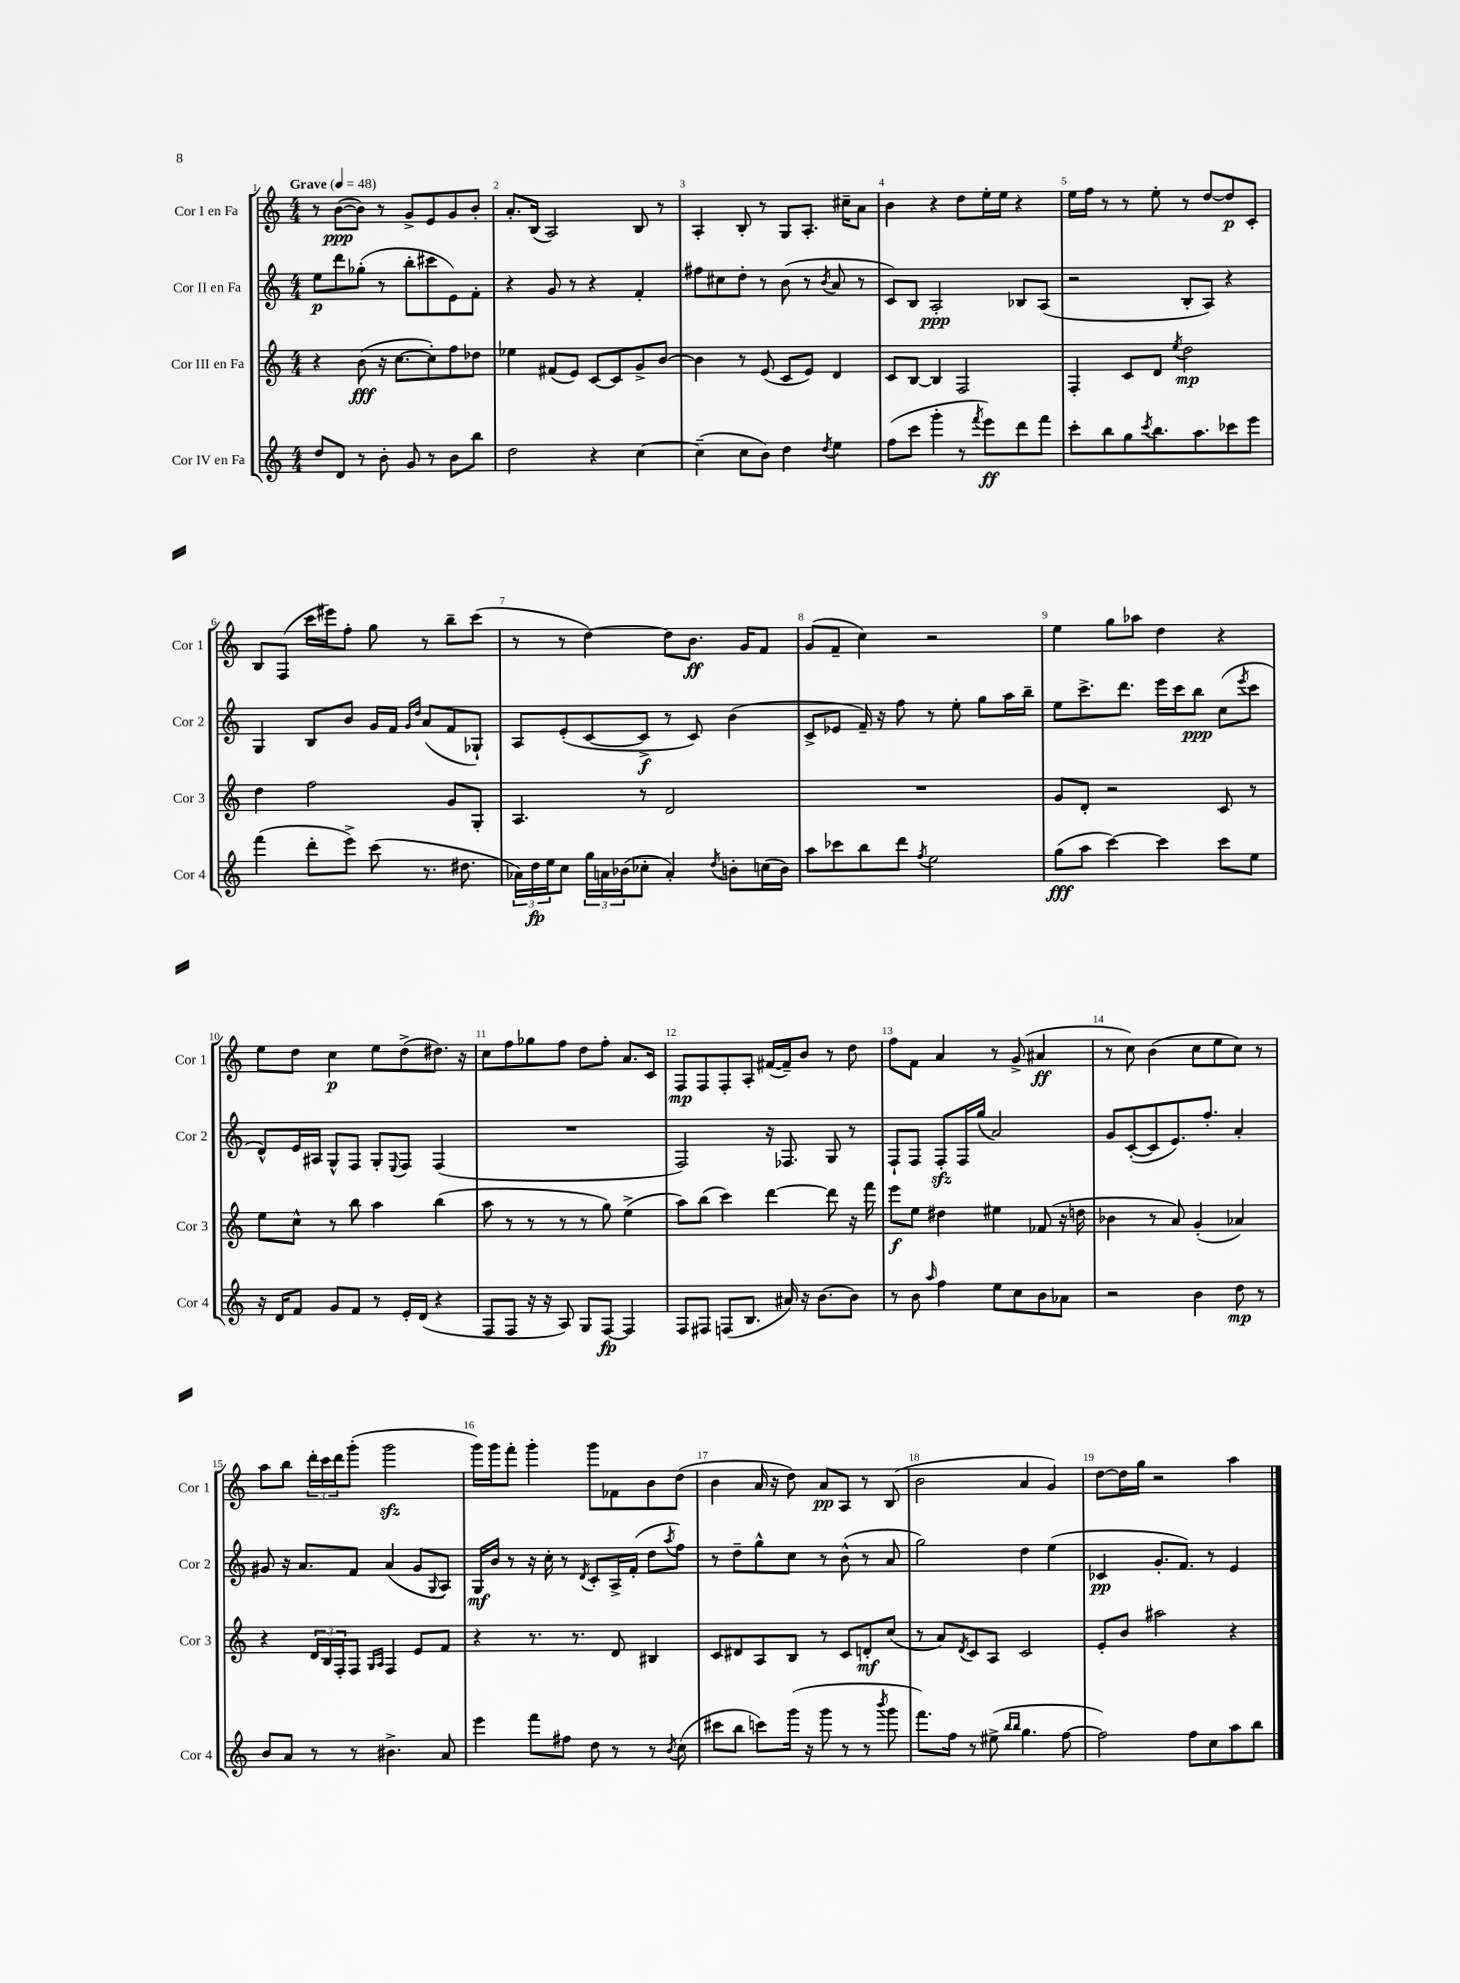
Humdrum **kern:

**kern	**dynam	**kern	**dynam	**kern	**dynam	**kern	**dynam
*part4	*part4	*part3	*part3	*part2	*part2	*part1	*part1
*staff4	*staff4	*staff3	*staff3	*staff2	*staff2	*staff1	*staff1
*I"Cor IV en Fa	*	*I"Cor III en Fa	*	*I"Cor II en Fa	*	*I"Cor I en Fa	*
*I'Cor 4	*	*I'Cor 3	*	*I'Cor 2	*	*I'Cor 1	*
*clefG2	*	*clefG2	*	*clefG2	*	*clefG2	*
*k[]	*	*k[]	*	*k[]	*	*k[]	*
*M4/4	*	*M4/4	*	*M4/4	*	*M4/4	*
*MM48	*	*MM48	*	*MM48	*	*MM48	*
=1	=1	=1	=1	=1	=1	=1	=1
!	!	!	!	!	!	!LO:TX:a:B:t=Grave	!
8dd/L	.	4r	.	8ee\L	p	8r	.
8d/J	.	.	.	8ddd\	.	([8b\L	ppp
8r	.	(8b\	fff	(8gg-X'\J	.	8b\J])	.
8b'\	.	16r	.	8r	.	8r	.
.	.	[8.cc\L	.	.	.	.	.
8g/	.	.	.	8bb'\L	.	8g^/L	.
8r	.	8cc'\])	.	8ccc#X\	.	8e/	.
8b\L	.	8ff\	.	8e\)	.	8g/	.
8bb\J	.	8dd-X\J	.	8f'\J	.	8b'/J	.
=2	=2	=2	=2	=2	=2	=2	=2
2dd\	.	4ee-X\	.	4r	.	8.a'/L	.
.	.	.	.	.	.	(16B/Jk	.
.	.	(8f#X/L	.	8g/	.	2A/)	.
.	.	8e/J)	.	8r	.	.	.
4r	.	[8c/L	.	4r	.	.	.
.	.	8c/]	.	.	.	.	.
[4cc\	.	8g^/	.	4f'/	.	8B/	.
.	.	[8b/J	.	.	.	8r	.
=3	=3	=3	=3	=3	=3	=3	=3
(4cc~\]	.	4b\]	.	8ff#X\L	.	4A'/	.
.	.	.	.	8cc#X\	.	.	.
8cc\L	.	8r	.	8dd'\J	.	8B'/	.
8b\J)	.	(8e/	.	8r	.	8r	.
4dd\	.	8c/L	.	(8b\	.	8G/L	.
.	.	8e/J)	.	8r	.	8.A'/J	.
8qdd/	.	.	.	8qb/	.	.	.
4ee\	.	4d/	.	8a/	.	.	.
.	.	.	.	.	.	16cc#X~\KL	.
.	.	.	.	8r	.	8a\J	.
=4	=4	=4	=4	=4	=4	=4	=4
(8ff\L	.	8c/L	.	8c/L)	.	4b\	.
8ccc\J	.	[8B/J	.	8B/J	.	.	.
4ggg'\	.	4B/]	.	2A'/	ppp	4r	.
8r	.	2F/	.	.	.	8dd\L	.
8qfff/	.	.	.	.	.	.	.
8eee\L)	ff	.	.	.	.	16ee'\L	.
.	.	.	.	.	.	16ee\JJ	.
8ddd\	.	.	.	8B-X/L	.	4r	.
8fff\J	.	.	.	(8A/J	.	.	.
=5	=5	=5	=5	=5	=5	=5	=5
8ccc'\L	.	4F'/	.	2r	.	16ee\LL	.
.	.	.	.	.	.	16ff\JJ	.
8bb\	.	.	.	.	.	8r	.
8gg\	.	8c/L	.	.	.	8r	.
8qccc/	.	.	.	.	.	.	.
8.bb\	.	8d/J	.	.	.	8ee'\	.
.	.	8qee/	.	.	.	.	.
.	.	2dd\	mp	8B'/L	.	8r	.
8.aa\	.	.	.	.	.	.	.
.	.	.	.	8A/J)	.	[8dd/L	.
8ccc-X\	.	.	.	4r	.	8dd/]	p
8eee\J	.	.	.	.	.	8c'/J	.
!!LO:LB:g=z
=6	=6	=6	=6	=6	=6	=6	=6
(4fff\	.	4dd\	.	4G/	.	8B/L	.
.	.	.	.	.	.	(8F/J	.
8ddd'\L	.	2ff\	.	8B/L	.	16ccc\LL	.
.	.	.	.	.	.	16eee#X\J)	.
8eee^\J)	.	.	.	8b/J	.	8ff'\J	.
(8ccc\	.	.	.	16g/LL	.	8gg\	.
.	.	.	.	16f/JJ	.	.	.
.	.	.	.	16qqg/LL	.	.	.
.	.	.	.	16qqdd/JJ	.	.	.
8.r	.	.	.	(8a/L	.	8r	.
.	.	8g/L	.	8f/	.	8bb~\L	.
8.dd#X\	.	.	.	.	.	.	.
.	.	8G'/J	.	8G-X`/J)	.	(8ccc\J	.
=7	=7	=7	=7	=7	=7	=7	=7
24a-X\LL)	.	4.A/	.	8A/L	.	8r	.
24dd\	fp	.	.	.	.	.	.
24ee\J	.	.	.	.	.	.	.
8cc\J	.	.	.	(8e'/	.	8r	.
24gg\LL	.	.	.	[8c/	.	[4dd\)	.
24an\	.	.	.	.	.	.	.
(24b-X\J	.	.	.	.	.	.	.
8cc-X'\J	.	8r	.	8c^/J]	f	.	.
4a'/)	.	2d/	.	8r	.	8dd\L]	.
.	.	.	.	8c/)	.	8.b\J	ff
8qdd/	.	.	.	.	.	.	.
8bn'\L	.	.	.	(4b\	.	.	.
.	.	.	.	.	.	16g/KL	.
(16ccn\L	.	.	.	.	.	8f/J	.
16b\JJ)	.	.	.	.	.	.	.
=8	=8	=8	=8	=8	=8	=8	=8
8aa\L	.	1r	.	8c^/L	.	(8g/L	.
8ccc-X\	.	.	.	8e-X/J	.	8f~/J	.
8bb\	.	.	.	16f~/)	.	4cc\)	.
.	.	.	.	16r	.	.	.
8ddd\J	.	.	.	8ff\	.	.	.
8qff/	.	.	.	.	.	.	.
2ee\	.	.	.	8r	.	2r	.
.	.	.	.	8ee'\	.	.	.
.	.	.	.	8gg\L	.	.	.
.	.	.	.	16aa\L	.	.	.
.	.	.	.	16bb~\JJ	.	.	.
=9	=9	=9	=9	=9	=9	=9	=9
(8gg\L	fff	8g/L	.	8ee\L	.	4ee\	.
8aa\J	.	8d'/J	.	8.ccc^\	.	.	.
[4ccc\)	.	2r	.	.	.	8gg\L	.
.	.	.	.	8.ddd\J	.	.	.
.	.	.	.	.	.	8aa-X\J	.
4ccc\]	.	.	.	16eee\LL	.	4dd\	.
.	.	.	.	16ccc\J	.	.	.
.	.	.	.	8bb\J	ppp	.	.
8ccc\L	.	8c/	.	(8cc\L	.	4r	.
.	.	.	.	8qeee/	.	.	.
8ee\J	.	8r	.	8ccc\J	.	.	.
!!LO:LB:g=z
=10	=10	=10	=10	=10	=10	=10	=10
16r	.	8ee\L	.	8d^^/L)	.	8ee\L	.
16d/KL	.	.	.	.	.	.	.
8f/J	.	8cc^^\J	.	16e/L	.	8dd\J	.
.	.	.	.	16A#X/JJ	.	.	.
8g/L	.	8r	.	8G^^/L	.	4cc\	p
8f/J	.	8bb\	.	8F/J	.	.	.
8r	.	4aa\	.	8G'/L	.	8ee\L	.
.	.	.	.	8qqE/	.	.	.
16e'/LL	.	.	.	8F/J	.	(8dd^\	.
(16d/JJ	.	.	.	.	.	.	.
4r	.	(4bb\	.	(4F/	.	8.dd#X\J)	.
.	.	.	.	.	.	16r	.
=11	=11	=11	=11	=11	=11	=11	=11
8F/L	.	8aa\	.	1r	.	8cc\L	.
8F/J	.	8r	.	.	.	8ff\	.
16r	.	8r	.	.	.	8gg-X\	.
16r	.	.	.	.	.	.	.
8A/)	.	8r	.	.	.	8ff\J	.
8G/L	.	8r	.	.	.	8dd\L	.
[8F/J	fp	8gg\)	.	.	.	8ff'\J	.
4F/]	.	(4ee^\	.	.	.	8.a/L	.
.	.	.	.	.	.	16c/Jk	.
=12	=12	=12	=12	=12	=12	=12	=12
8F/L	.	8aa\L)	.	2F/)	.	8F/L	mp
8F#X/J	.	(8bb\J	.	.	.	8F/	.
(8Fn/L	.	4ccc\)	.	.	.	8F'/	.
8.B/J	.	.	.	.	.	8A'/J	.
.	.	[4ddd\	.	16r	.	([16f#X/LL	.
16a#X/)	.	.	.	8.F-X/	.	16f#~/J])	.
16r	.	.	.	.	.	8b/J	.
[8.b\L	.	.	.	.	.	.	.
.	.	8ddd\]	.	8G/	.	8r	.
8b\J]	.	16r	.	8r	.	8dd\	.
.	.	16fff\	.	.	.	.	.
=13	=13	=13	=13	=13	=13	=13	=13
8r	.	8eee\L	f	8F`/L	.	8ff\L	.
8b\	.	8ee\J	.	8F/J	.	8f\J	.
16qqaa/	.	.	.	.	.	.	.
4ff\	.	4dd#X\	.	8Fzz'/L	.	4a/	.
.	.	.	.	16F/L	.	.	.
.	.	.	.	(16gg/JJ	.	.	.
8ee\L	.	4ee#X\	.	2a/)	.	8r	.
8cc\	.	.	.	.	.	(8g^/	.
8b\	.	(8f-X/	.	.	.	4a#X/	ff
8a-X\J	.	16r	.	.	.	.	.
.	.	16ddn\	.	.	.	.	.
=14	=14	=14	=14	=14	=14	=14	=14
2r	.	4b-X\	.	8g/L	.	8r	.
.	.	.	.	([8c'/	.	8cc\)	.
.	.	8r	.	8c/]	.	(4b\	.
.	.	8a/)	.	8.e/)	.	.	.
4b\	.	(4g'/	.	.	.	8cc\L	.
.	.	.	.	8.ff'/J	.	.	.
.	.	.	.	.	.	8ee\	.
8dd\	mp	4a-X/)	.	4a'/	.	8cc\J)	.
8r	.	.	.	.	.	8r	.
!!LO:LB:g=z
=15	=15	=15	=15	=15	=15	=15	=15
8b/L	.	4r	.	8g#X/	.	8aa\L	.
8a/J	.	.	.	16r	.	8bb\J	.
.	.	.	.	8.a/L	.	.	.
8r	.	24d/LL	.	.	.	24ddd'\LL	.
.	.	24B/	.	.	.	24ccc\	.
.	.	24F'/J	.	.	.	24ddd\J	.
8r	.	8F/J	.	8f/J	.	(8ggg'\J	.
.	.	16qqG/LL	.	.	.	.	.
.	.	16qqA/JJ	.	.	.	.	.
4.b#X^\	.	4F/	.	(4a/	.	2gggzz\	.
.	.	8e/L	.	8g#/L	.	.	.
.	.	.	.	8qqG/	.	.	.
8a/	.	8f/J	.	8A/J)	.	.	.
=16	=16	=16	=16	=16	=16	=16	=16
4eee\	.	4r	.	16G/LL	mf	16ggg\LL)	.
.	.	.	.	16b/JJ	.	16ggg\J	.
.	.	.	.	8r	.	8fff'\J	.
8fff\L	.	8.r	.	16r	.	4ggg'\	.
.	.	.	.	16cc'\	.	.	.
8ff#X\J	.	.	.	8r	.	.	.
.	.	8.r	.	.	.	.	.
.	.	.	.	8qd/	.	.	.
8dd\	.	.	.	8c'/L	.	8ggg\L	.
8r	.	8d/	.	16A^/L	.	8f-X\	.
.	.	.	.	(16f'/JJ	.	.	.
8r	.	4B#X/	.	8dd\L	.	8b\	.
8qb/	.	.	.	8qaa/	.	.	.
(8cc\	.	.	.	8ff\J)	.	(8dd\J	.
=17	=17	=17	=17	=17	=17	=17	=17
8ccc#X\L	.	8c/L	.	8r	.	4b\	.
8bb\J	.	8d#X/	.	8dd~\L	.	.	.
8cccn\L)	.	8A/	.	8gg^^\	.	16a/	.
.	.	.	.	.	.	16r	.
(16ggg\Jk	.	8B/J	.	8cc\J	.	8dd\)	.
16r	.	.	.	.	.	.	.
8ggg\	.	8r	.	8r	.	8a/L	pp
8r	.	8c/L	.	(8b^^\	.	8A/J	.
8r	.	8dn'/	mf	8r	.	8r	.
8qbbb/	.	.	.	.	.	.	.
8ggg\	.	(8cc/J	.	8a/	.	(8B/	.
=18	=18	=18	=18	=18	=18	=18	=18
8.fff\L)	.	8r	.	2gg\)	.	2b\	.
.	.	8a/L)	.	.	.	.	.
16ff\Jk	.	.	.	.	.	.	.
.	.	8qd/	.	.	.	.	.
8r	.	8c/	.	.	.	.	.
(8ee#X^\	.	8A/J	.	.	.	.	.
16qqbb/LL	.	.	.	.	.	.	.
16qqbb/JJ	.	.	.	.	.	.	.
4.gg\	.	2c/	.	4dd\	.	4a/	.
.	.	.	.	(4ee\	.	4g/)	.
[8ff\	.	.	.	.	.	.	.
=19	=19	=19	=19	=19	=19	=19	=19
2ff\])	.	8e'/L	.	4c-X/	pp	[8dd\L	.
.	.	8b/J	.	.	.	16dd\L]	.
.	.	.	.	.	.	16gg\JJ	.
.	.	2aa#X\	.	8.g'/L	.	2r	.
.	.	.	.	8.f/J)	.	.	.
8ff\L	.	.	.	.	.	.	.
8cc\	.	.	.	8r	.	.	.
8aa\	.	4r	.	4e/	.	4aa\	.
8bb\J	.	.	.	.	.	.	.
==	==	==	==	==	==	==	==
*-	*-	*-	*-	*-	*-	*-	*-
